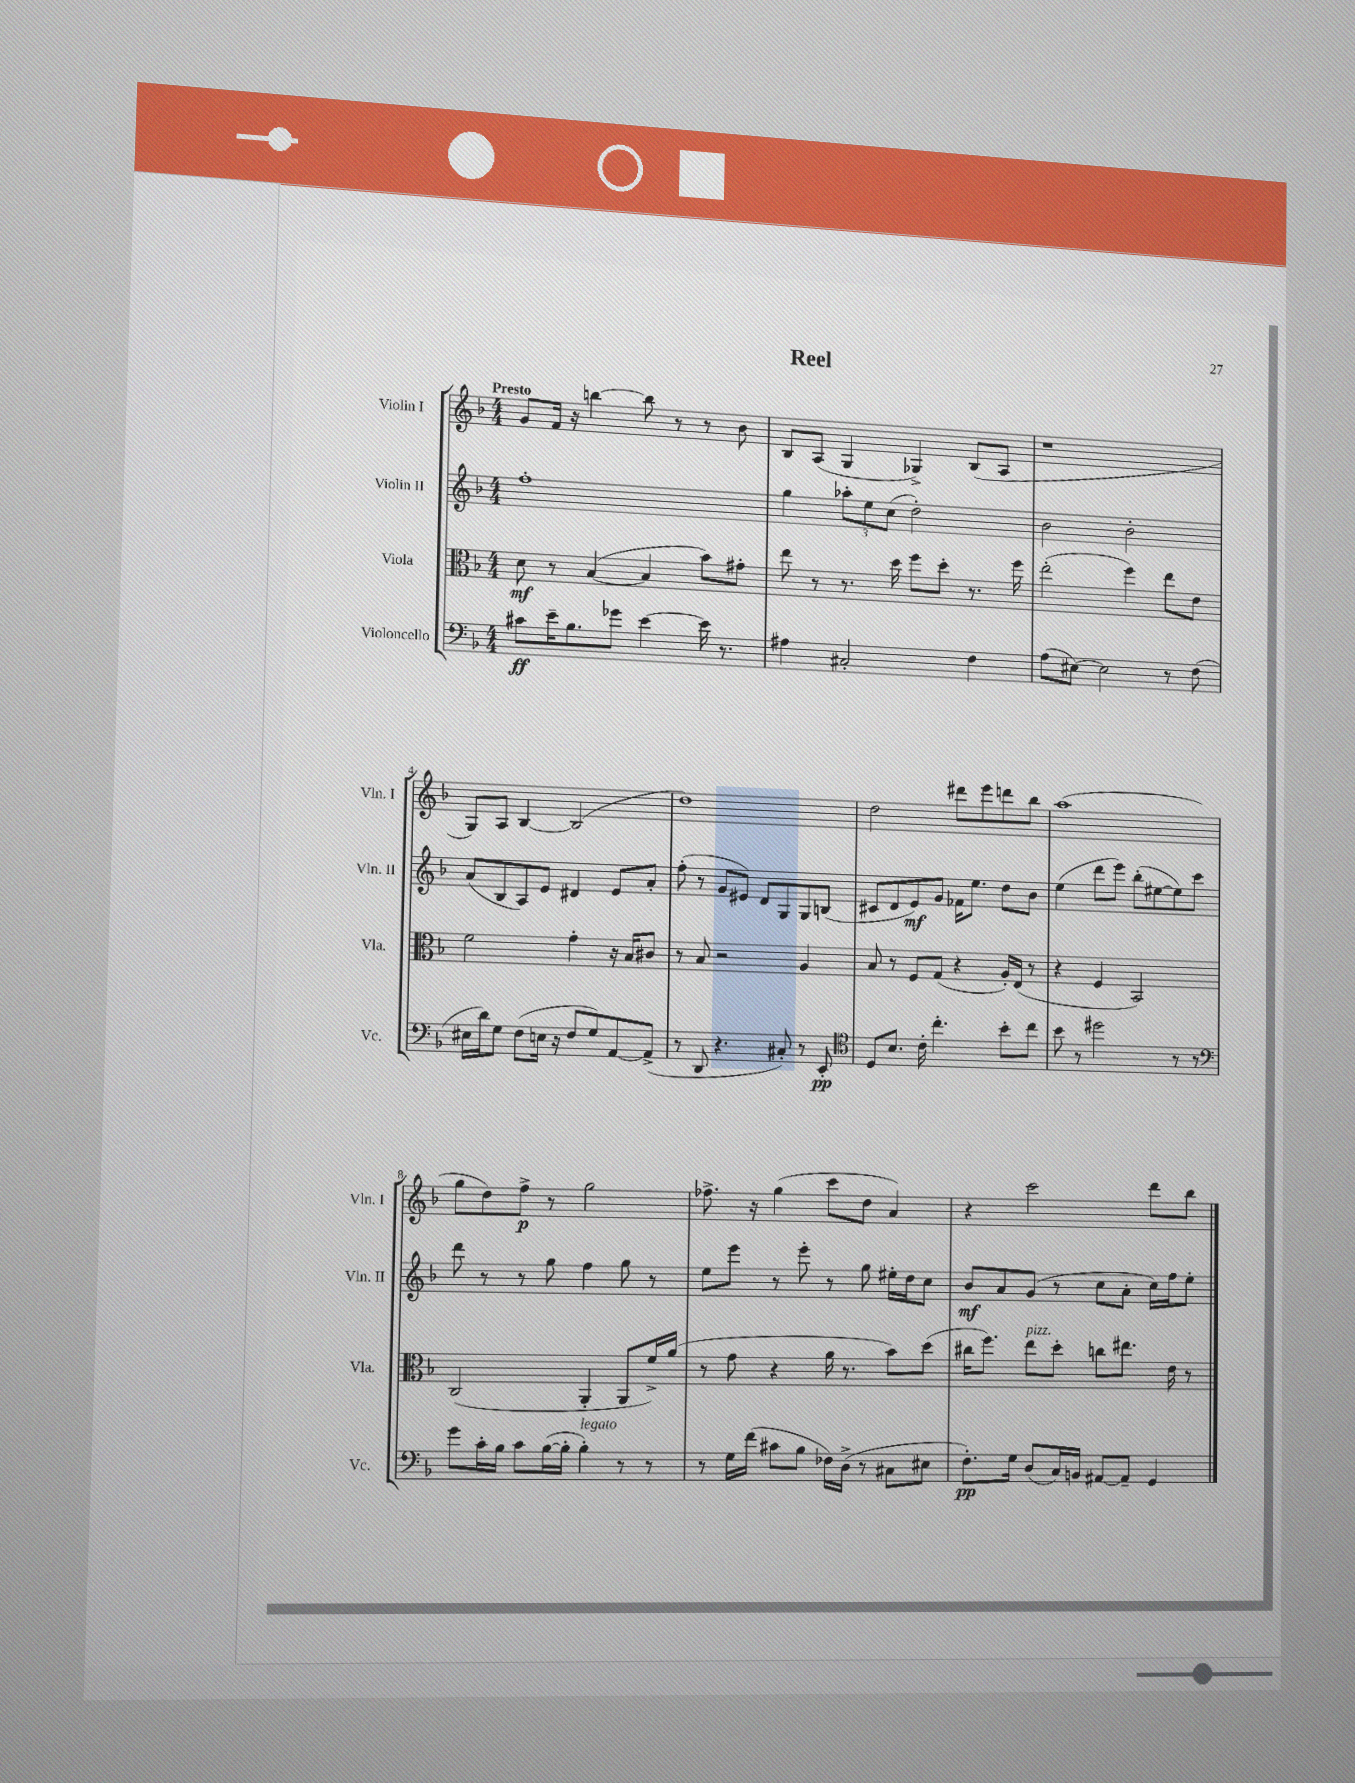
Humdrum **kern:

**kern	**dynam	**kern	**dynam	**kern	**dynam	**kern	**dynam
*part4	*part4	*part3	*part3	*part2	*part2	*part1	*part1
*staff4	*staff4	*staff3	*staff3	*staff2	*staff2	*staff1	*staff1
*I"Violoncello	*	*I"Viola	*	*I"Violin II	*	*I"Violin I	*
*I'Vc.	*	*I'Vla.	*	*I'Vln. II	*	*I'Vln. I	*
*clefF4	*	*clefC3	*	*clefG2	*	*clefG2	*
*k[b-]	*	*k[b-]	*	*k[b-]	*	*k[b-]	*
*M4/4	*	*M4/4	*	*M4/4	*	*M4/4	*
=1	=1	=1	=1	=1	=1	=1	=1
!	!	!	!	!	!	!LO:TX:a:B:t=Presto	!
8c#X\L	ff	8d\	mf	1ff'	.	8g/L	.
16e~\K	.	8r	.	.	.	16f/Jk	.
8.B-\	.	.	.	.	.	16r	.
.	.	([4B-/	.	.	.	[4bbn\	.
8g-X\J	.	.	.	.	.	.	.
[4e\	.	4B-/]	.	.	.	8bb\]	.
.	.	.	.	.	.	8r	.
16e\]	.	8b-\L)	.	.	.	8r	.
8.r	.	.	.	.	.	.	.
.	.	8g#X'\J	.	.	.	8b-\	.
=2	=2	=2	=2	=2	=2	=2	=2
4A#X\	.	8ee\	.	4gg\	.	8B-/L	.
.	.	8r	.	.	.	(8A/J	.
2C#X'/	.	8.r	.	12aa-X'\L	.	4G/	.
.	.	.	.	12ee\	.	.	.
.	.	.	.	(12cc\J	.	.	.
.	.	16dd\	.	.	.	.	.
.	.	8ff\L	.	2dd'\)	.	4G-X^/)	.
.	.	8dd'\J	.	.	.	.	.
4F\	.	8.r	.	.	.	(8B-/L	.
.	.	.	.	.	.	8A/J	.
.	.	16ff\	.	.	.	.	.
=3	=3	=3	=3	=3	=3	=3	=3
(8A\L	.	(2ee'\	.	2b-\	.	1r	.
[8E#X\J)	.	.	.	.	.	.	.
2E#\]	.	.	.	.	.	.	.
.	.	4ff\)	.	2b-'\	.	.	.
8r	.	8ee\L	.	.	.	.	.
(8F\	.	8e\J	.	.	.	.	.
!!LO:LB:g=z
=4	=4	=4	=4	=4	=4	=4	=4
16E#X\LL	.	2f\	.	(8a/L	.	8G/L)	.
16d\J)	.	.	.	.	.	.	.
8G\J	.	.	.	8B-/	.	8A/J	.
(8F\L	.	.	.	8A/)	.	[4B-/	.
16En\Jk	.	.	.	8e/J	.	.	.
16r	.	.	.	.	.	.	.
8F/L	.	4g'\	.	4d#X/	.	(2B-/]	.
8G/)	.	.	.	.	.	.	.
[8AA/	.	16r	.	8e/L	.	.	.
.	.	16B-/KL	.	.	.	.	.
(8AA^/J]	.	8c#X/J	.	8a'/J	.	.	.
=5	=5	=5	=5	=5	=5	=5	=5
8r	.	8r	.	(8ff'\	.	1dd)	.
8DD/	.	8B-/	.	8r	.	.	.
4.r	.	2r	.	8g/L	.	.	.
.	.	.	.	8e#X/J)	.	.	.
.	.	.	.	8d/L	.	.	.
8C#X'/)	.	.	.	8G/	.	.	.
8r	.	4A/	.	8G/	.	.	.
8EE'/	pp	.	.	(8Bn/J	.	.	.
=6	=6	=6	=6	=6	=6	=6	=6
*clefC4	*	*	*	*	*	*	*
8D/L	.	8B-/	.	8c#X/L	.	2dd\	.
8.B-/J	.	8r	.	8d/	.	.	.
.	.	8F/L	.	8e/)	mf	.	.
16c'\	.	.	.	.	.	.	.
4.cc'\	.	(8G/J	.	8g/J	.	.	.
.	.	4r	.	16f-X\KL	.	8ddd#X\L	.
.	.	.	.	8.ee\J	.	.	.
.	.	.	.	.	.	8eee\	.
8b-'\L	.	16A'/LL)	.	8dd\L	.	8dddn\	.
.	.	(16E/JJ	.	.	.	.	.
8cc\J	.	8r	.	8b-\J	.	8bb-\J	.
=7	=7	=7	=7	=7	=7	=7	=7
8b-\	.	4r	.	(4ee\	.	(1aa	.
8r	.	.	.	.	.	.	.
2dd#X\	.	4F/	.	8ddd\L	.	.	.
.	.	.	.	8eee\J)	.	.	.
.	.	2BB-/)	.	(8bb-'\L	.	.	.
.	.	.	.	[8ee#X\	.	.	.
8r	.	.	.	8ee#\])	.	.	.
8r	.	.	.	8ccc\J	.	.	.
!!LO:LB:g=z
=8	=8	=8	=8	=8	=8	=8	=8
*clefF4	*	*	*	*	*	*	*
8g\L	.	(2C/	.	8ddd\	.	8gg\L	.
16c'\L	.	.	.	8r	.	8dd\)	.
16B-\JJ	.	.	.	.	.	.	.
8c\L	.	.	.	8r	.	8ff^\J	p
([16B-\L	.	.	.	8gg\	.	8r	.
16B-'\JJ]	.	.	.	.	.	.	.
!LO:TX:a:i:t=legato	!	!	!	!	!	!	!
4B-'\)	.	4AA'/	.	4ff\	.	2gg\	.
8r	.	8AA/L	.	8gg\	.	.	.
8r	.	16f^/L)	.	8r	.	.	.
.	.	(16a/JJ	.	.	.	.	.
=9	=9	=9	=9	=9	=9	=9	=9
8r	.	8r	.	8ee\L	.	8.ff-X^\	.
16G\LL	.	8g\	.	8eee\J	.	.	.
(16f\JJ	.	.	.	.	.	16r	.
8c#X\L	.	4r	.	8r	.	(4gg\	.
8B-\J	.	.	.	8eee'\	.	.	.
16F-X\LL)	.	16a\	.	8r	.	8ccc\L	.
(16D^\JJ	.	8.r	.	.	.	.	.
8r	.	.	.	8gg\	.	8dd\J	.
8C#X\L	.	8b-\L)	.	16ee#X'\LL	.	4a/)	.
.	.	.	.	16dd\J	.	.	.
8E#X\J	.	(8dd\J	.	8cc\J	.	.	.
=10	=10	=10	=10	=10	=10	=10	=10
8.F'\L)	pp	16cc#X\KL	.	8b-/L	mf	4r	.
.	.	8.ff\J)	.	.	.	.	.
.	.	.	.	8a/	.	.	.
16G\Jk	.	.	.	.	.	.	.
!	!	!LO:TX:a:i:t=pizz.	!	!	!	!	!
(8D/L	.	8ee\L	.	(8g/J	.	2ccc\	.
16C/L)	.	8dd'\J	.	8r	.	.	.
16BBn/JJ	.	.	.	.	.	.	.
[8AA#X/L	.	8ccn\L	.	8cc\L	.	.	.
8AA#~/J]	.	8.ee#X\J	.	8a'\J	.	.	.
4GG/	.	.	.	16cc\LL)	.	8ddd\L	.
.	.	16e\	.	16ff\J	.	.	.
.	.	8r	.	8ee'\J	.	8bb-\J	.
==	==	==	==	==	==	==	==
*-	*-	*-	*-	*-	*-	*-	*-
